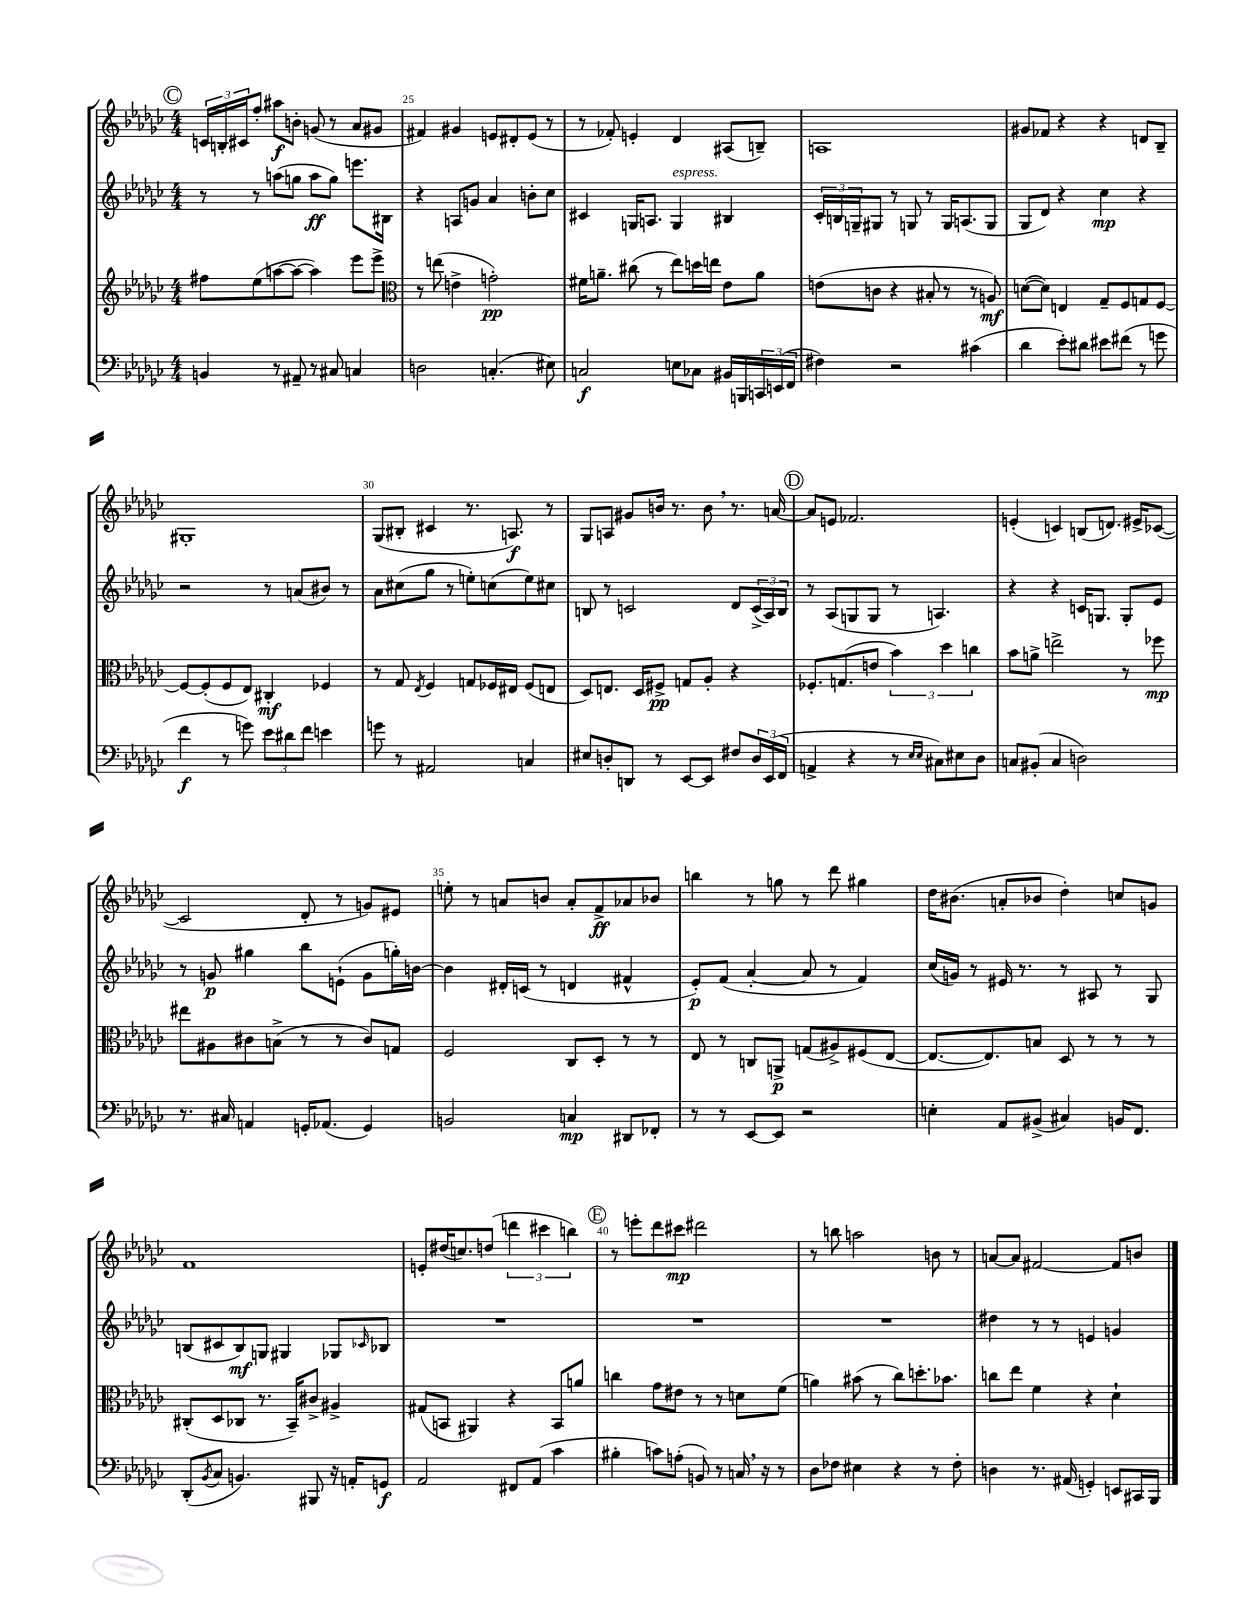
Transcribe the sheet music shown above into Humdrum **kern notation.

**kern	**kern	**kern	**kern
*staff4	*staff3	*staff2	*staff1
*clefF4	*clefG2	*clefG2	*clefG2
*k[b-e-a-d-g-c-]	*k[b-e-a-d-g-c-]	*k[b-e-a-d-g-c-]	*k[b-e-a-d-g-c-]
*M4/4	*M4/4	*M4/4	*M4/4
4BB	8ff#	8r	24c
.	.	.	24B'
.	.	.	24c#
.	(8ee-	8r	8ff'
8r	[8aa	(8aa	8aa#
8AA#~	8aa_	8gg	8b'
8r	4aa])	8aa	(8g
8C#	.	8gg)	8r
4C	8eee-	8.eee	8a-
.	8eee-^	.	8g#
.	.	16B#	.
=	=	=	=
*	*clefC3	*	*
2D	8r	4r	4f#)
.	(8ee	.	.
.	4e^	8A	4g#
.	.	8g	.
(4.C'	2g')	4a-	8e
.	.	.	8d#'
.	.	8b'	(8e
8E#)	.	8cc-	8r
=	=	=	=
2C	16f#	4c#	8r
.	8.a~	.	.
.	.	.	8f-')
.	(8cc#	16G	4e'
.	.	8.A	.
.	8r	.	.
8E	8ee-)	4G	4d-
8C-	16dd	.	.
.	16ee	.	.
16BB#	8e-	4B#	(8A#
16BBB	.	.	.
24CC	8a	.	8B~)
(24EE	.	.	.
24FF	.	.	.
=	=	=	=
4F#)	(8e	24c-'	1A
.	.	24B	.
.	.	24G~	.
.	8c	8G#	.
2r	4r	8r	.
.	.	8G	.
.	8B#'	8r	.
.	8r	16G	.
.	.	(8.A	.
(4c#	8r	.	.
.	8A)	8G	.
=	=	=	=
4d-	([8d	8G-	8g#
.	8d])	8d-)	8f-
8e-')	4E	4r	4r
8d#	.	.	.
8e#	8G-~	4cc-	4r
(8f#	8F	.	.
8r	8G	4r	8d
8g	[8F	.	8B-~
=	=	=	=
4f	8F_	2r	1G#'
.	(8F']	.	.
8r	8F	.	.
8g)	8E-)	.	.
12e-	4C#'	8r	.
12d#	.	.	.
.	.	(8a	.
12f	.	.	.
4e	4F-	8b#)	.
.	.	8r	.
=	=	=	=
8g	8r	8a-	(8G-
8r	8G-	(8cc#	8B#'
.	8qE-	.	.
2AA#	4F	8gg-	4c#
.	.	8r	.
.	8G	8ee')	8.r
.	16F-	(8cc	.
.	16E#	.	8.A)
4C	(8F-	8ee)	.
.	8E	8cc#	8r
=	=	=	=
8E#	8D-)	8B	8G-
8D'	8.E	8r	8A
8DD	.	2c	8g#
.	16D-	.	.
8r	8F#^	.	16b
.	.	.	8.r
[8EE-	8G	.	.
8EE-]	8A-'	.	8b
8F#	4r	8d-	8.r
24D	.	(24c^	.
(24EE-	.	24A-)	.
.	.	.	[16a
24FF	.	24B	.
=	=	=	=
4AA^	8.F-'	8r	8a]
.	.	(8A-	8e
.	(8.G	.	.
4r	.	8G	2.f-
.	8e	8G	.
8r	6b-)	8r	.
16qqE-	.	.	.
16qqE-	.	.	.
8C#)	.	4.A)	.
.	6dd-	.	.
8E#	.	.	.
.	6cc	.	.
8D-	.	.	.
=	=	=	=
8C	8b-	4r	(4e'
(8BB#'	8a^	.	.
4C	2ee^	4r	4c)
2D)	.	16c	(8B
.	.	8.G	.
.	.	.	8.d)
.	8r	8G'	.
.	.	.	16e#^
.	8ff-	8e-	([8c-
=	=	=	=
8.r	8ee#	8r	2c-]
.	8A#	8g	.
16C#	.	.	.
4AA	8c#	4gg#	.
.	(8B^	.	.
16GG'	8r	8bb-	8d-'
(8.AA-	.	.	.
.	8r	(8e`	8r
4GG)	8c#)	8g	8g)
.	8G	16gg')	8e#
.	.	[16b	.
=	=	=	=
2BB	2F	4b]	8ee'
.	.	.	8r
.	.	16d#'	8a
.	.	(16c	.
.	.	8r	8b
4C	8C-	4d	8a'
.	8D-'	.	8f^
8DD#	8r	4f#^^	8a-
8FF-'	8r	.	8b-
=	=	=	=
8r	8E-	8e-')	4bb
8r	8r	(8f	.
[8EE-	8C	[4a-'	8r
8EE-]	8AA^	.	8gg
2r	(8G	8a-]	8r
.	8A#^)	8r	8ddd-
.	(8F#	4f)	4gg#
.	[8E-	.	.
=	=	=	=
4E'	8.E-_	(16cc-	16dd-
.	.	16g)	(8.b#
.	.	8r	.
.	8.E-])	.	.
8AA-	.	16e#	8a'
.	.	8.r	.
(8BB#^	8B	.	8b-
4C#)	8D-	8r	4dd-')
.	8r	8A#	.
16BB	8r	8r	8cc
8.FF	.	.	.
.	8r	8G-	8g
=	=	=	=
(8DD-'	(8C#'	(8B	1f
8qBB-	.	.	.
8C-	8D-	8c#	.
4.BB)	8C-	8B)	.
.	8.r	8G	.
.	.	4G#	.
.	16BB-~)	.	.
8BBB#	8c#^	.	.
16r	4A#^	8G-	.
16AA'	.	.	.
.	.	16qqc-	.
8GG	.	8B-	.
=	=	=	=
2AA-	(8G#	1r	8e'
.	8BB	.	(16dd#
.	.	.	8.cc)
.	4AA#)	.	.
.	.	.	(8dd
8FF#	4r	.	6ddd
(8AA-	.	.	.
.	.	.	6ccc#
4c-	8BB	.	.
.	.	.	6bb)
.	8a	.	.
=	=	=	=
4B#'	4cc	1r	8r
.	.	.	8eee'
8c)	8g-	.	8ddd-
(8A'	8e#	.	8ccc#
8BB)	8r	.	2ddd#
8r	8r	.	.
16C	8d	.	.
16r	.	.	.
8r	(8f	.	.
=	=	=	=
8D-	4a)	1r	8r
8F-	.	.	8bb
4E#	(8b#	.	2aa
.	8r	.	.
4r	8cc-)	.	.
.	8.dd'	.	.
8r	.	.	8b
.	8.b-	.	.
8F-'	.	.	8r
=	=	=	=
4D	8cc	4dd#	[8a
.	8ee-	.	8a]
8.r	4f	8r	[2f#
.	.	8r	.
(16AA#	.	.	.
4GG')	4r	4e	.
8EE	4d-`	4g	8f#]
16CC#	.	.	8b
16BBB-	.	.	.
==	==	==	==
*-	*-	*-	*-
